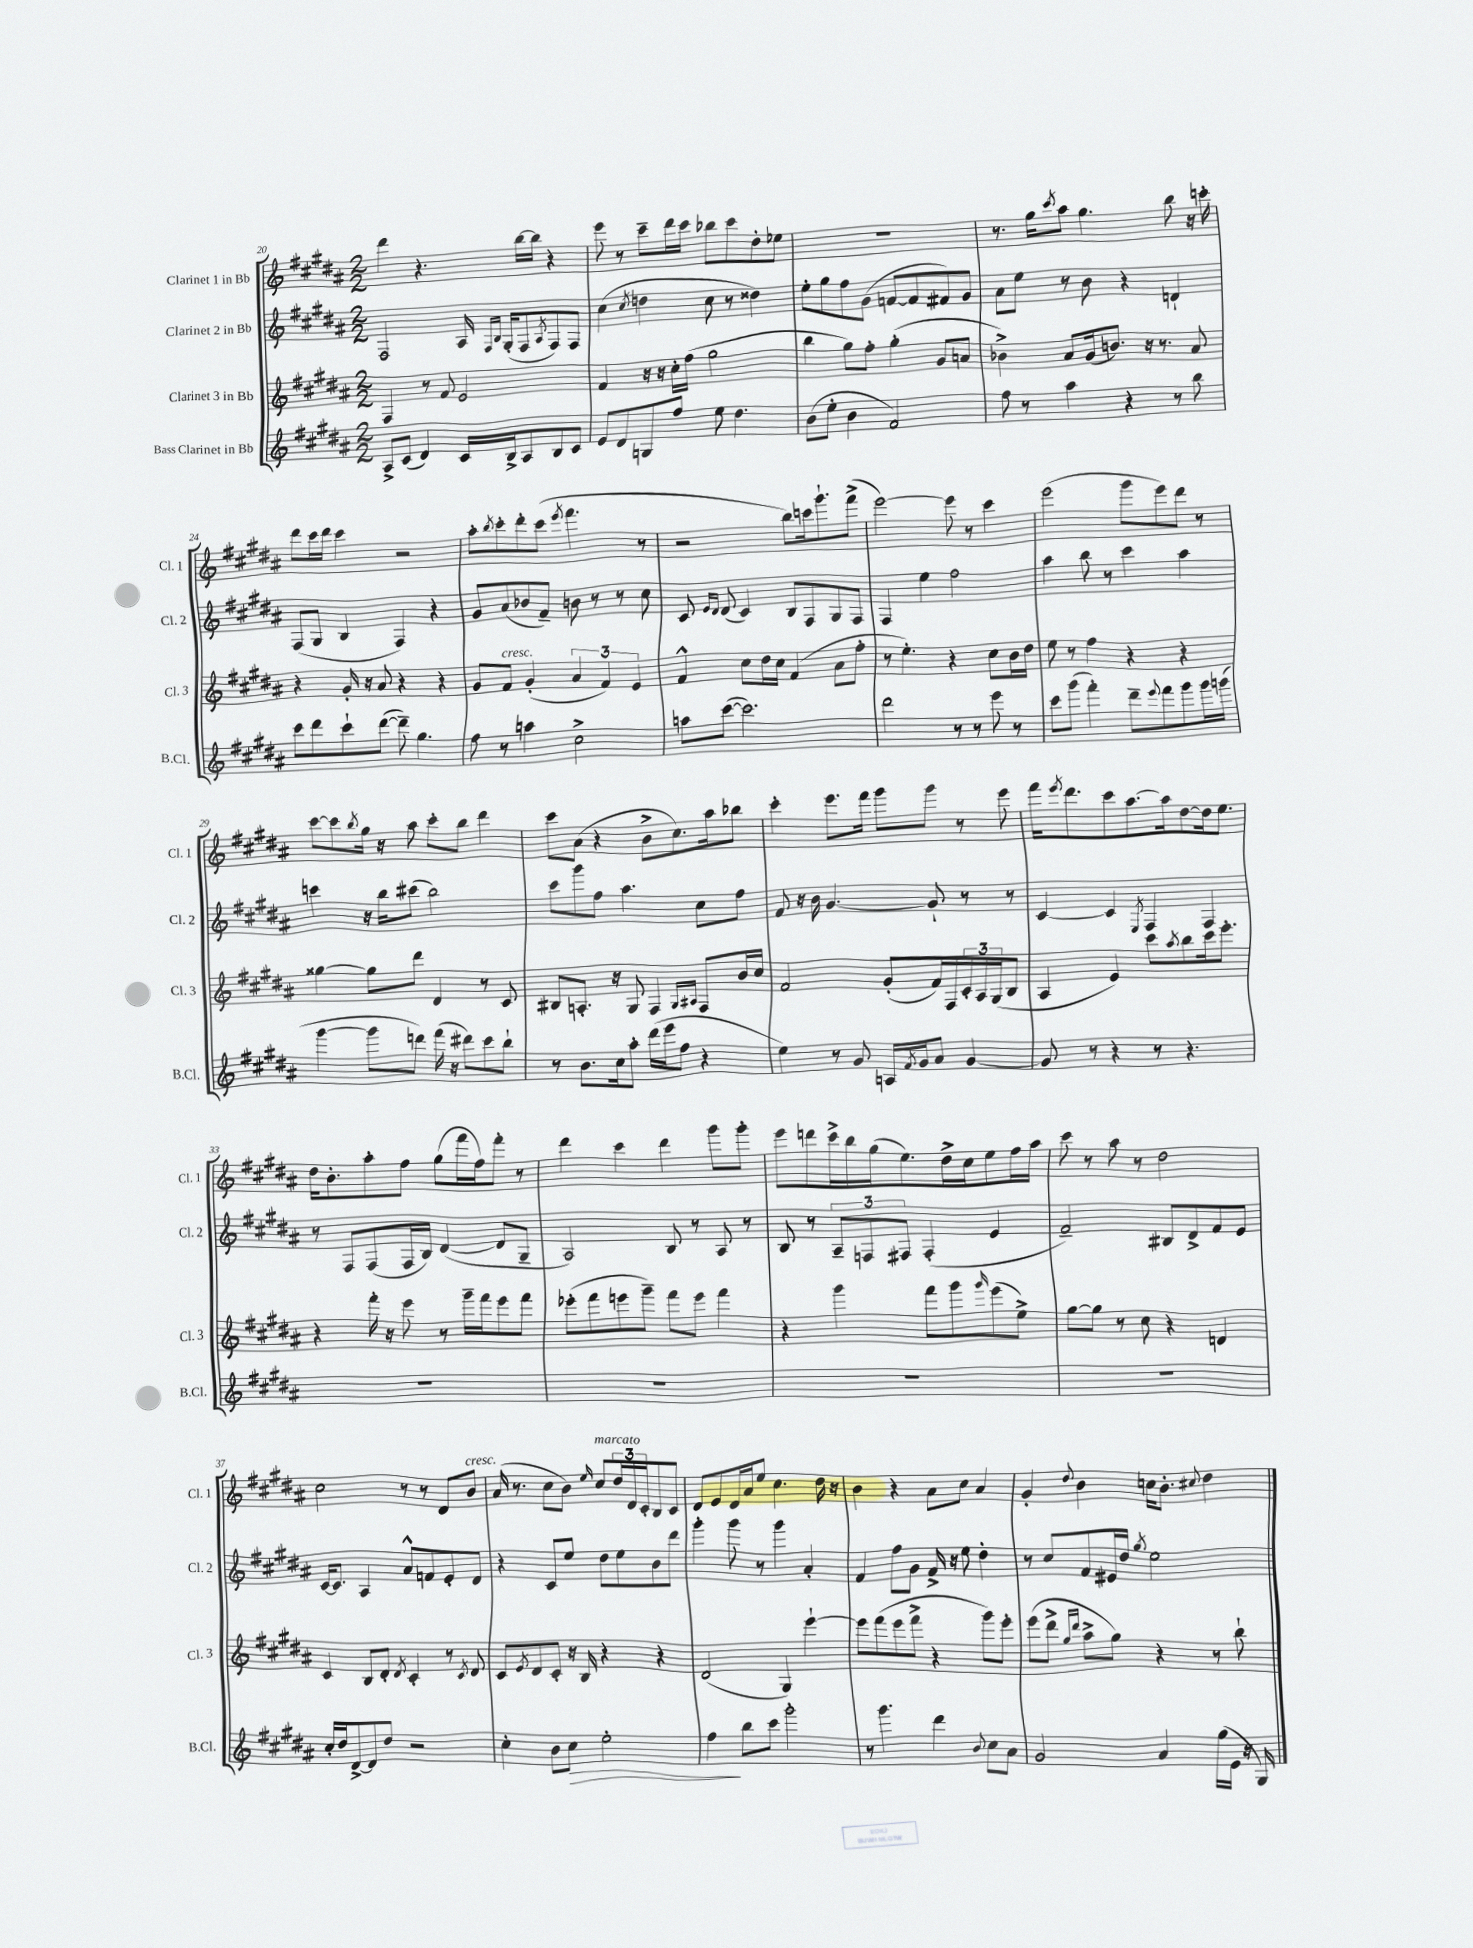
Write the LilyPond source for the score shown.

<<
\new StaffGroup <<
\new Staff = "s0" \with { instrumentName = "Clarinet 1 in Bb" shortInstrumentName = "Cl. 1" } {
    \clef treble \key b \major \numericTimeSignature \time 2/2
    dis'''4 r4. b''16~ b''16 r4 |
    e'''8 r8 cis'''8-- dis'''16 cis'''16 bes''8 cis'''8 dis''8-. ees''8 |
    R1 |
    r8. gis''16 \acciaccatura { cis'''8 } ais''8 gis''4. b''8 r16 c'''16-. |
    dis'''8 cis'''16 dis'''16 cis'''4 r2 |
    ais''8-. \acciaccatura { b''8 } cis'''8-. dis'''8-. cis'''8( \acciaccatura { e'''8 } fis'''4. r8 |
    r2 b''8) c'''16 gis'''8.-! fis'''8->( |
    e'''2~) e'''8 r8 cis'''4 |
    e'''2( gis'''8 e'''8) dis'''8 r8 |
    cis'''8~ cis'''8 \acciaccatura { b''8 } gis''16 r16 ais''8 cis'''8-. b''8 dis'''4 |
    cis'''8 ais'8( r4 b'8-> cis''8.) ais''16 bes''8 |
    cis'''4-. e'''8. fis'''16 gis'''8 gis'''8 r8 e'''8 |
    fis'''16 \acciaccatura { e'''8 } dis'''8. cis'''8 ais''8.~ ais''16 dis''8~ dis''16 e''8. |
    dis''16 b'8.-. ais''8-. fis''8 gis''8( fis'''16 fis''16) fis'''8-. r8 |
    dis'''4 cis'''4 dis'''4 gis'''8 gis'''8-. |
    e'''8 d'''8 cis'''16-> b''16 gis''16( e''8.) dis''16-> cis''16 e''8 fis''16 ais''16 |
    cis'''8 r8 ais''8 r8 dis''2 |
    cis''2 r8 r8 dis'8 b'8^\markup { \italic "cresc." } |
    ais'16( r8. cis''8 b'8) \grace { e''16 } cis''8^\markup { \italic "marcato" } \tuplet 3/2 { dis''16 dis'16 cis'16-. } b8 cis'8 |
    dis'8 e'8 dis'16 ais'16 e''8 cis''4. dis''16 r16 |
    b'4 r4 ais'8 cis''8 ais'4 |
    gis'4-. \appoggiatura { dis''8 } b'4 c''16 b'8.-. \appoggiatura { cis''8 } dis''4 \bar "|." |
}
\new Staff = "s1" \with { instrumentName = "Clarinet 2 in Bb" shortInstrumentName = "Cl. 2" } {
    \clef treble \key b \major \numericTimeSignature \time 2/2
    fis2 ais16 \grace { fis16 b16 } gis16-.( fis8 \acciaccatura { ais8 } fis8) fis8 |
    cis''4( \acciaccatura { cis''8 } d''4 cis''8 r8 disis''4) |
    e''8-. gis''8 fis''8 gis'8( f'8~ f'8 fis'8) gis'8 |
    ais'8 e''8 r8 b'8 r4 d'4-! |
    fis8( gis8 b4 fis4) r4 |
    gis'8 ais'8( bes'8 fis'8--) b'8 r8 r8 cis''8 |
    cis'8 \grace { e'16 dis'16 } dis'8( cis'4) b8 fis8 gis8 fis8 |
    fis4 e''4 fis''2 |
    ais''4 b''8 r8 cis'''4 ais''4 |
    c'''4 r16 b''16 cis'''8( b''2) |
    cis'''8 gis'''8 fis''8 ais''4. cis''8 fis''8 |
    fis'8 r16 b'16 gis'4.~ gis'8-! r8 r8 |
    cis'4~ cis'4 \acciaccatura { e8 } fis4 fis4 |
    r8 fis8 fis8( fis16 b16) dis'4~( dis'8 gis8-- |
    ais2) b8 r8 ais8 r8 |
    b8 r8 \tuplet 3/2 { ais8-- f8 fis8 } fis4-.( e'4 |
    fis'2--) bis8 dis'8-> fis'8 e'8 |
    cis'16~ cis'8. ais4 ais'8-^ f'8 e'8-. dis'8 |
    r4 cis'8 e''8 dis''8 e''8 b'8 dis'''8 |
    gis'''4-. gis'''8 r8 gis'''4 ais'4-. |
    fis'4 fis''8 gis'8 fis'16-> r16 e''8 dis''4-. |
    r8 cis''8 fis'8 eis'16 dis''16 \acciaccatura { gis''8 } e''2 \bar "|." |
}
\new Staff = "s2" \with { instrumentName = "Clarinet 3 in Bb" shortInstrumentName = "Cl. 3" } {
    \clef treble \key b \major \numericTimeSignature \time 2/2
    fis4 r8 fis'8 e'2 |
    fis'4 r16 r16 cis''16-. fis''16( gis''2 |
    b''4 gis''8) fis''8-. gis''4-.( gis'8 a'8 |
    bes'4->) ais'8 gis'16( b'8.) r16 r8. ais'8 |
    r4 gis'16-. r16 ais'8 r4 r4 |
    gis'8 fis'8^\markup { \italic "cresc." } gis'4-.( \tuplet 3/2 { ais'4 fis'4) e'4 } |
    fis'4-^ cis''8 dis''16 cis''16 fis'4( ais'8 fis''8-. |
    r8 e''4.-.) r4 cis''8 b'16 dis''16 |
    e''8 r8 fis''4 r4 r4 |
    gisis''4~ gisis''8 dis'''8 dis'4 r8 cis'8 |
    bis8 a8.-. r16 gis8 fis4 \grace { gis16 ais16 } fis8 b'16 cis''16 |
    fis'2 gis'8-.( fis'16) fis16 \tuplet 3/2 { cis'16-. ais16 gis16( } b8 |
    ais4 e'4) cis'''8 \acciaccatura { ais''8 } b''8 cis'''16 e'''8.-. |
    r4 fis'''16-. r16 e'''8 r8 gis'''16-- fis'''16 e'''8 fis'''8 |
    ees'''8-.( fis'''8 e'''8 gis'''8--) fis'''8 e'''8 fis'''4 |
    r4 gis'''4 fis'''8 gis'''8 \grace { gis'''16 } e'''8( e''8->) |
    gis''8~ gis''8 r8 cis''8 r4 d'4 |
    cis'4 b8 dis'8-. \acciaccatura { dis'8 } cis'4-. r8 \acciaccatura { cis'8 } dis'8 |
    cis'8 \acciaccatura { e'8 } dis'8 cis'8-. r16 b16 r4 r4 |
    dis'2( gis4) e'''4~-! |
    e'''8 fis'''8( e'''8 fis'''8-> r4 gis'''8) e'''8-. |
    e'''8( dis'''8-> \grace { gis''16 dis'''16 } ais''8-> gis''8) r4 r8 b''8-! \bar "|." |
}
\new Staff = "s3" \with { instrumentName = "Bass Clarinet in Bb" shortInstrumentName = "B.Cl." } {
    \clef treble \key b \major \numericTimeSignature \time 2/2
    ais8-> cis'8( dis'4) cis'16 b16-> ais8 b8 cis'8 |
    e'8 dis'8 g8 fis''8 e''8 dis''4. |
    b'8( e''8-. b'4 fis'2) |
    fis''8 r8 ais''4 r4 r8 b''8 |
    cis'''8 dis'''8 cis'''8-! dis'''8~( dis'''8--) gis''4. |
    fis''8 r8 a''4 cis''2-> |
    a''8 cis'''8~( cis'''2.) |
    dis'''2 r8 r8 e'''8 r8 |
    cis'''8 gis'''8( fis'''4-.) dis'''8-- \appoggiatura { e'''8 } fis'''8 gis'''8 gis'''16 g'''16( |
    gis'''4~ gis'''8 d'''8) fis'''16( r16 dis'''8) cis'''8 b''8-! |
    r8 b'8. cis''16 ais''8-. dis'''16( e'''16 fis''8 r4 |
    e''4) r8 gis'8 a16 \acciaccatura { fis'8 } gis'16 ais'8 gis'4~ |
    gis'8 r8 r4 r8 r4. |
    R1 |
    R1 |
    R1 |
    R1 |
    cis''16-. dis''16 dis'8~-> dis'8 dis''8 r2 |
    cis''4-. b'8 cis''8\> e''2-. |
    fis''4\! b''8 cis'''8 gis'''2-. |
    r8 gis'''4. dis'''4 \appoggiatura { b'8 } cis''8 ais'8 |
    gis'2 ais'4 gis''16( e'16 r16 gis16) \bar "|." |
}
>>
>>
\layout { \context { \Score currentBarNumber = #20 } }
